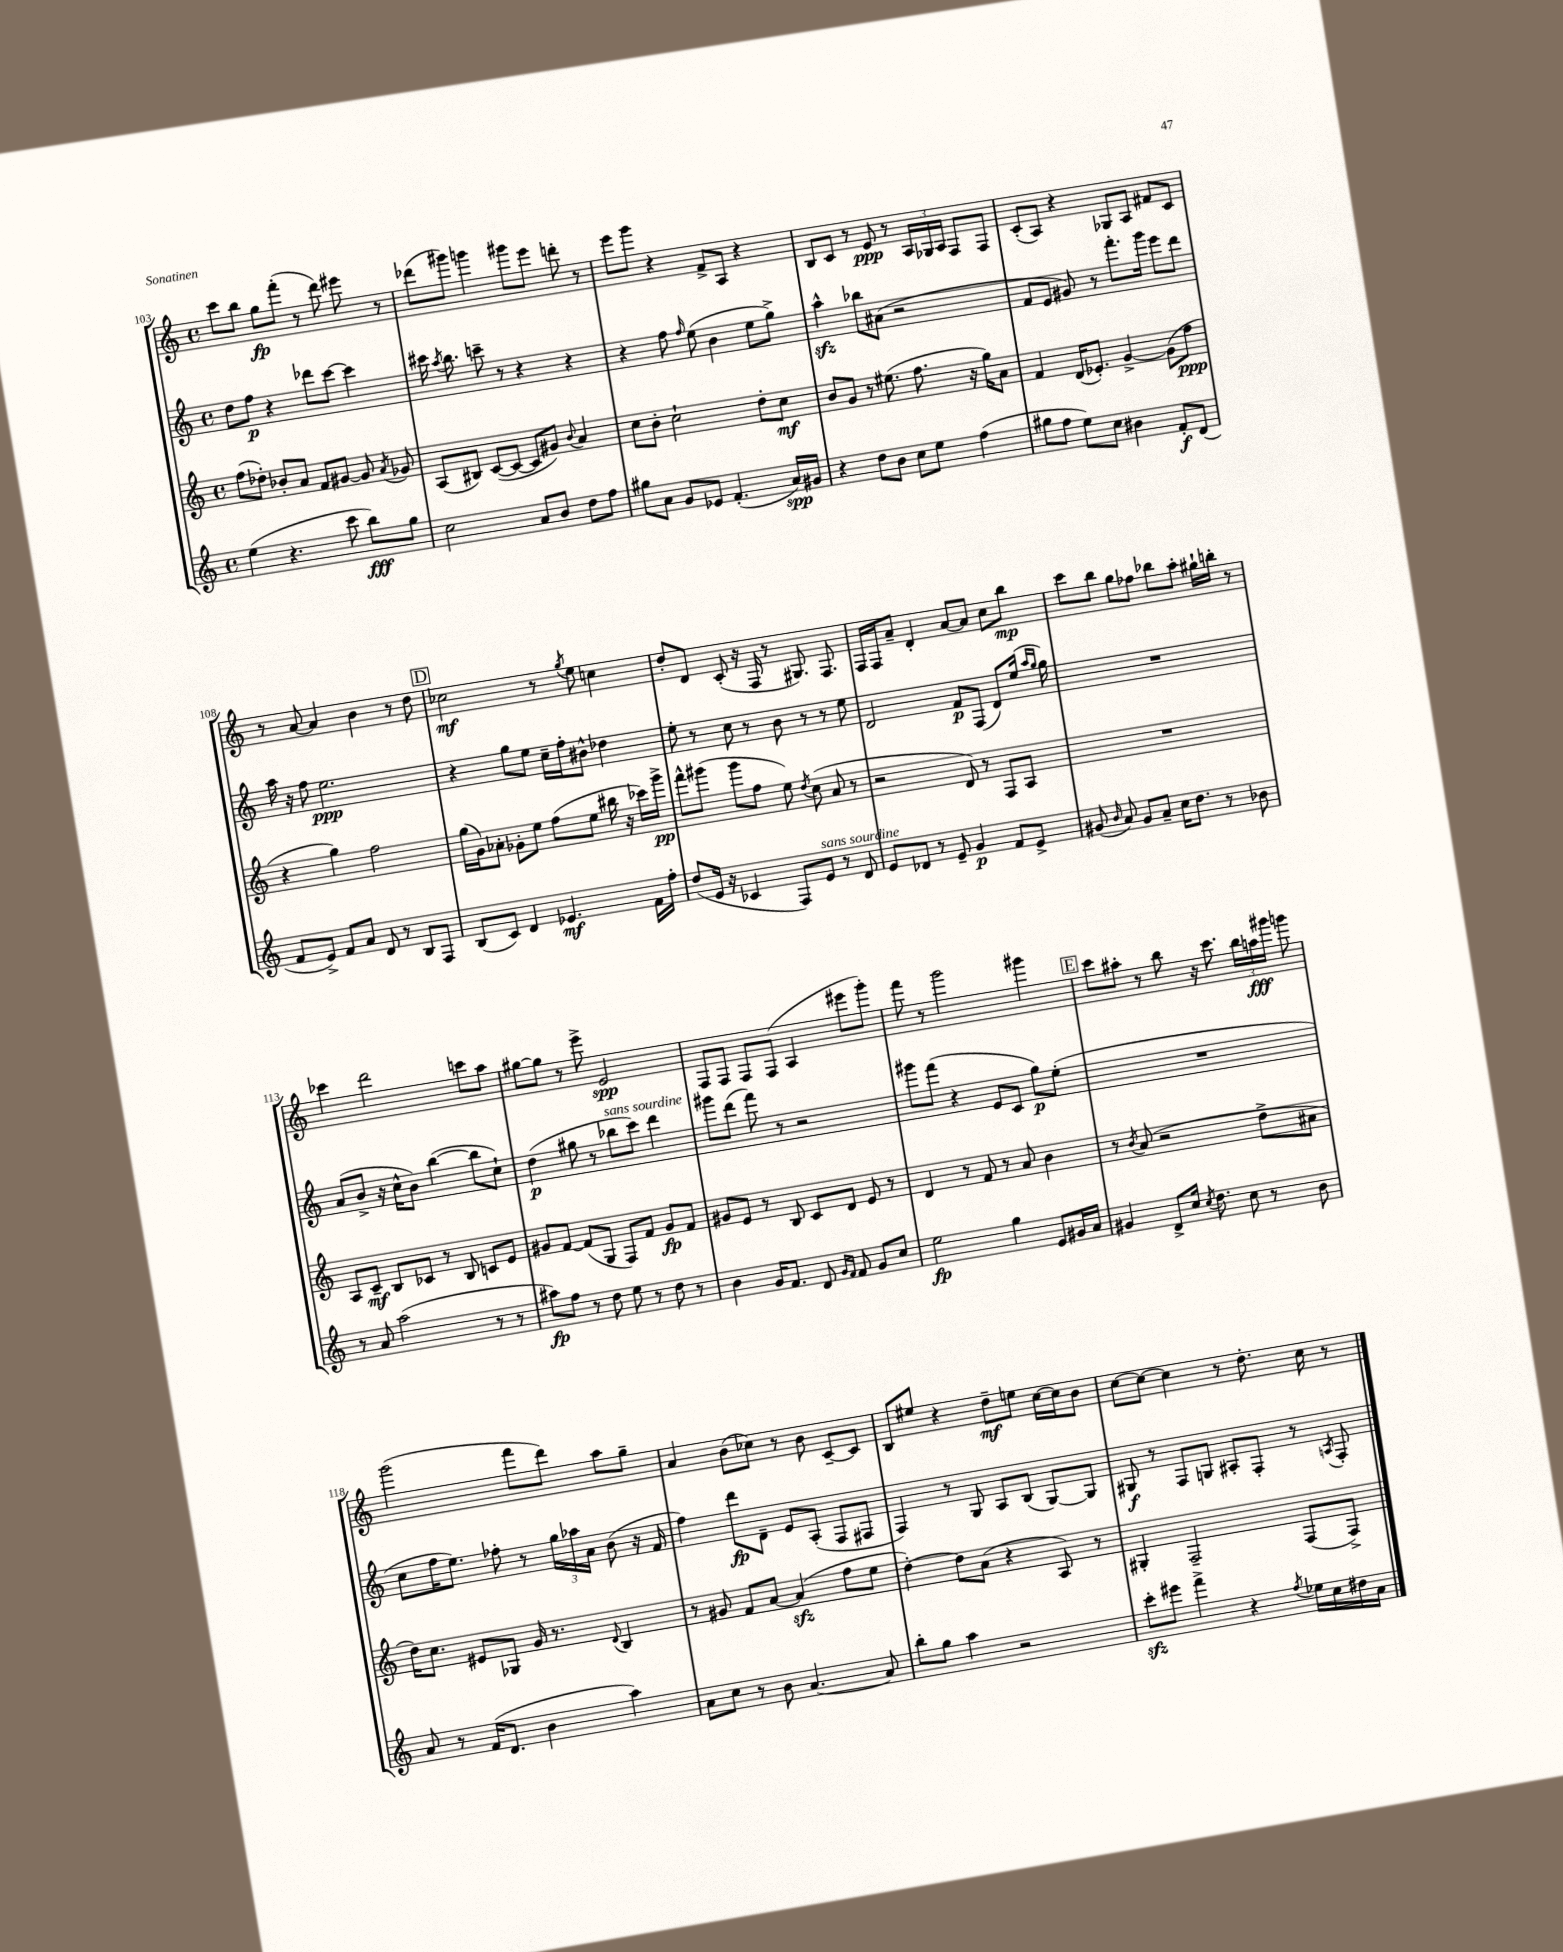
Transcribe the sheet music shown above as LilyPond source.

<<
\new StaffGroup <<
\new Staff = "s0" {
    \clef treble \key c \major \defaultTimeSignature \time 4/4
    \autoBeamOff c'''8[ b''8] g''8[\fp f'''8]-.( r8 d'''8) eis'''8 r8 |
    des'''8[( gis'''8]) g'''4 gis'''8[ e'''8] d'''8-. r8 |
    e'''8[ g'''8] r4 f'8[-> a8] r4 |
    b8[ c'8] r8 e'8\ppp r8 \tuplet 3/2 { a16[ ges16 a16] } f8[ f8] |
    c'8[-.( a8]) r4 ges8[ a8] fis'8[ c'8] |
    r8 a'8~ a'4 b'4 r8 d''8 |
    \mark \markup { \box "D" } ces''2\mf r8 \acciaccatura { g''8 } e''8 c''4 |
    d''8[-. d'8] c'8-.( r16 f16 r8 gis8.) f8. |
    f16[ f16 a'8]-- d'4-. a'8[~ a'8] c''8[ b''8]\mp |
    c'''8[ b''8] g''8[ fes''8] bes''8[ a''8]-. gis''16[-! b''16]-. r8 |
    ces'''4 d'''2 c'''8[ a''8] |
    gis''8[~ gis''8] r8 e'''8-> e'2\spp |
    f8[ f8] f8[ f8]( a4 eis'''8[ g'''8]-.) |
    f'''8 r8 g'''2 gis'''4 |
    \mark \markup { \box "E" } c'''8[ ais''8]-. r8 b''8 r16 c'''8. \tuplet 3/2 { b''16[ a''16\fff gis'''16] } g'''8 |
    g'''2( f'''8[ d'''8]) a''8[ g''8]-- |
    a'4 b'8[( ces''8]) r8 b'8 c'8[~-- c'8] |
    b8[ eis''8] r4 d''8[--\mf e''8] c''16[~ c''16 b'8] |
    c''8[~ c''8]~ c''4 r8 d''8.-. c''16 r8 \bar "|." |
}
\new Staff = "s1" {
    \clef treble \key c \major \defaultTimeSignature \time 4/4
    \autoBeamOff d''8[ f''8]\p r4 des'''8[ c'''8]~ c'''4 |
    cis'''16 \acciaccatura { a''8 } b''8. c'''8-- r8 r4 r4 |
    r4 f''8 \grace { f''16 } e''8( b'4 e''8[ g''8]->) |
    a''4-^\sfz bes''8[ ais'8]( r2 |
    f'8[ e'8] gis'8) r8 f'''8.[-. g'''16] e'''8[ d'''8] |
    a''16 r16 f''8 e''2.\ppp |
    \mark \markup { \box "D" } r4 g''8[ e''8] c''16[-- f''16-. bis'8]-^ des''4 |
    e''8-. r8 c''8 r8 b'8 r8 r8 e''8 |
    d'2 f'8[\p f8]( d'8[) e''16]( \grace { a''16[ g''16] } g''16) |
    R1 |
    a'8[( b'8]-> r16 c''16[-^ b'8]) b''4~( b''8[ c''8]-!) |
    d''4\p( gis''8 r8 bes''8[^\markup { \italic "sans sourdine" } c'''8]) d'''4 |
    gis'''8[ d'''8]( f'''8) r8 r2 |
    gis'''8[ f'''8]( r4 e'8[ c'8] g''8[\p) e''8]-.( |
    \mark \markup { \box "E" } R1 |
    c''8[ f''16 e''8.]) fes''8-. r8 \tuplet 3/2 { g''16[ aes''16 a'16] } b'8( r16 f'16 |
    f''4) d'''8[\fp d'8]-- e'8[ a8]-.( f8[ fis8] |
    f4) r8 g8 a8[ b8]( g8[~) g8] |
    gis8\f r8 f8[ g8] ais8[-. f8]-. r8 \acciaccatura { a8 } f8-. \bar "|." |
}
\new Staff = "s2" {
    \clef treble \key c \major \defaultTimeSignature \time 4/4
    \autoBeamOff f''8[( des''8]-.) bes'8[-. a'8] f'8[ gis'8]~ gis'8 \acciaccatura { a'8 } ges'8 |
    a8[( bis8]) c'8[~( c'8]~ c'8[ gis'8]) \appoggiatura { b'8 } a'4 |
    c''8[ b'8]-. c''2-! d''8[-. c''8]\mf |
    b'8[ g'8] r8 eis''8.( f''8. r16 g''16[) a'8] |
    f'4 d'16[( ees'8.]-.) g'4~-> g'8[( f''8]\ppp |
    r4 g''4) f''2 |
    \mark \markup { \box "D" } g''16[( g'16) aes'8]-. ges'8[-. e''8] f''8[( e''8] bis''16 r16 ces'''16[) g'''16]->\pp |
    f'''8[-^ gis'''8]( gis'''8[ f''8] e''8) \acciaccatura { d''8 } c''8( a'8 r8 |
    r2 d'8) r8 f8[ a8] |
    R1 |
    a8[ c'8]--\mf b8[ ces'8] r8 b8 c'8[ e'8] |
    gis'8[ f'8]~ f'8[( g8] f8[) f'8] gis'8[\fp f'8] |
    gis'8[ e'8] r8 b8 c'8[ d'8] e'8 r8 |
    d'4 r8 f'8 r8 a'8 b'4 |
    \mark \markup { \box "E" } r8 \acciaccatura { b'8 } a'8( r2 d''8[-> ais'8] |
    d''16[) c''8.] eis'8[ ges8] g'16 r8. \appoggiatura { d'8 } b4 |
    r8 gis'8 f'8[ a'8]~ a'4\sfz( f''8[ e''8] |
    d''4~-.) d''8[ a'8]( r4 a8) r8 |
    gis4-. f2-- f8[( f8]->) \bar "|." |
}
\new Staff = "s3" {
    \clef treble \key c \major \defaultTimeSignature \time 4/4
    \autoBeamOff e''4( r4. c'''8 b''8[\fff) g''8] |
    c''2 a'8[ b'8] d''8[ f''8] |
    gis''8[ a'8] g'8[ ees'8] f'4.-.( a'16[\spp) gis'16] |
    r4 d''8[ b'8] c''8[ e''8] f''4( |
    gis''8[ f''8] e''8[) c''8] bis'4 f'8[-.\f d'8]( |
    f'8[ e'8]->) f'8[ a'8] d'8 r8 b8[ f8] |
    \mark \markup { \box "D" } b8[( c'8]) d'4 ees'4.\mf f'16[ f''16]-. |
    d''8[( e'16] r16 ces'4 f8[) e'8]^\markup { \italic "sans sourdine" } r8 d'8 |
    e'8[ des'8] r8 e'8-- g'4\p f'8[ e'8]-> |
    gis'8( \grace { b'16 } a'8) gis'8[ a'8]-- c''16[ d''8.] r8 bes'8 |
    r8 a'8 a''2( r8 r8 |
    ais''8[\fp) f''8] r8 d''8 e''8 r8 d''8 r8 |
    b'4 g'16[ f'8.] d'8 \grace { g'16[ f'16] } f'8 g'8[ c''8] |
    e''2\fp g''4 e'8[ gis'16 a'16] |
    \mark \markup { \box "E" } gis'4 d'8[-> c''16] \acciaccatura { c''8 } d''8. c''8 r8 b'8 |
    a'8 r8 f'16[( d'8.] b'4 a''4) |
    a'8[ c''8] r8 b'8 a'4.~ a'8 |
    b''8[-. g''8] a''4 r2 |
    c'''8[-.\sfz eis'''8] f'''4-> r4 \acciaccatura { f''8 } ees''16[ c''16 dis''16 a'16] \bar "|." |
}
>>
>>
\layout { \context { \Score currentBarNumber = #103 } }
